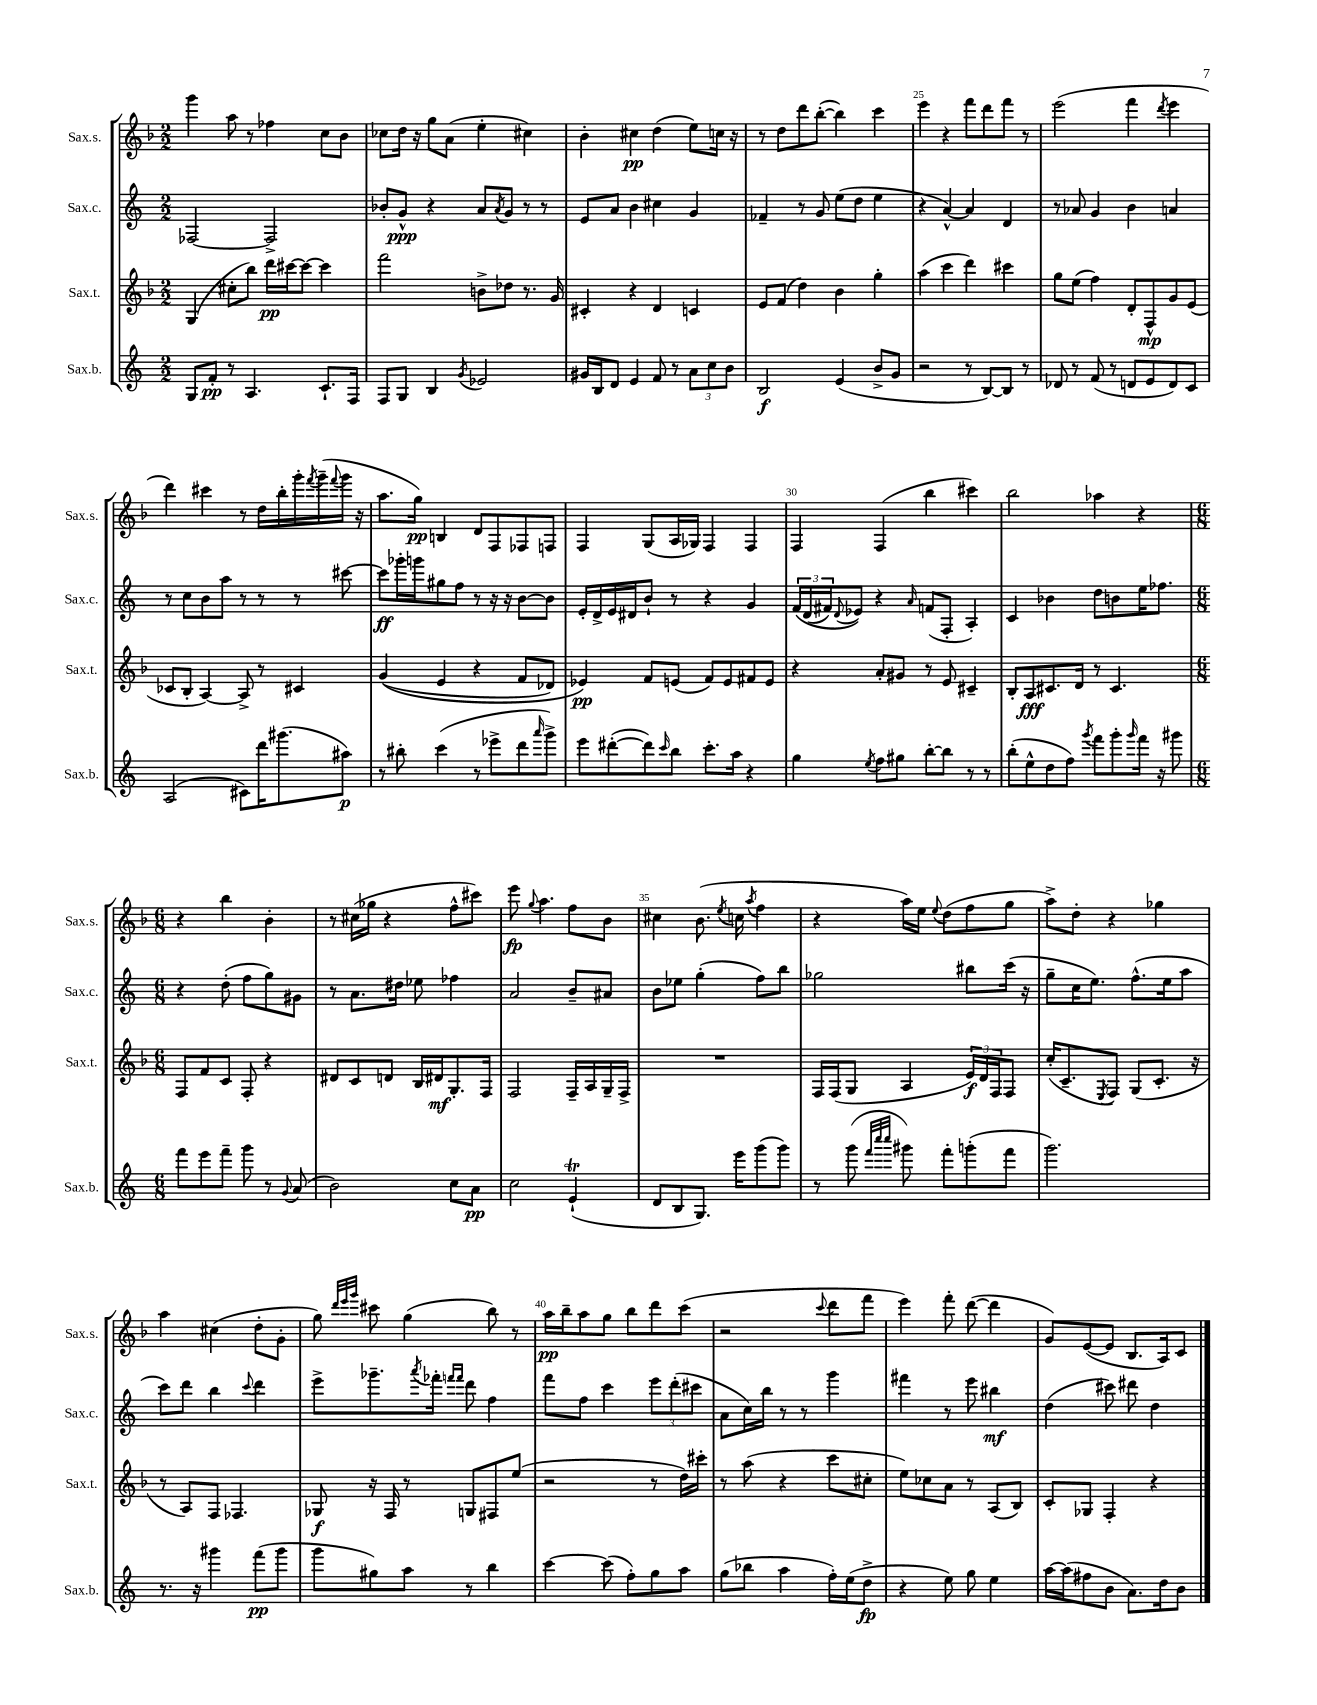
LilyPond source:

<<
\new StaffGroup <<
\new Staff = "s0" \with { instrumentName = "Sax.s." shortInstrumentName = "Sax.s." } {
    \clef treble \key f \major \numericTimeSignature \time 2/2
    g'''4 a''8 r8 fes''4 c''8 bes'8 |
    ces''8 d''16 r16 g''8 a'8( e''4-. cis''4) |
    bes'4-. cis''4\pp d''4( e''8) c''16 r16 |
    r8 d''8 d'''8 bes''8~-.( bes''4) c'''4 |
    e'''4 r4 f'''8 d'''8 f'''8 r8 |
    e'''2( f'''4 \acciaccatura { d'''8 } e'''4 |
    d'''4) cis'''4 r8 d''16 bes''16-. g'''16-. \acciaccatura { f'''8 } g'''16--( \appoggiatura { f'''8 } g'''16 r16 |
    a''8. g''16\pp) b4 d'8 f8 fes8 f8 |
    f4 g8( a16 ges16) f4 f4 |
    f4 f4( bes''4 cis'''4) |
    bes''2 aes''4 r4 |
    \numericTimeSignature \time 6/8 r4 bes''4 bes'4-. |
    r8 cis''16( ges''16 r4 f''8-^ cis'''8) |
    e'''8\fp \appoggiatura { g''8 } a''4. f''8 bes'8 |
    cis''4 bes'8.( \acciaccatura { e''8 } c''16 \acciaccatura { a''8 } f''4 |
    r4 a''16) e''16 \appoggiatura { e''8 } d''8( f''8 g''8 |
    a''8->) d''8-. r4 ges''4 |
    a''4 cis''4( d''8-. g'8-. |
    g''8) \grace { d'''32 e'''32 g'''32 } cis'''8 g''4( bes''8) r8 |
    a''16\pp bes''16-- a''8 g''8 bes''8 d'''8 c'''8( |
    r2 \appoggiatura { c'''8 } d'''8 f'''8 |
    e'''4) f'''8-. d'''8~( d'''4 |
    g'8) e'8~( e'8 bes8. a16) c'8 \bar "|." |
}
\new Staff = "s1" \with { instrumentName = "Sax.c." shortInstrumentName = "Sax.c." } {
    \clef treble \key c \major \numericTimeSignature \time 2/2
    fes2~ fes2-> |
    bes'8-. g'8-^\ppp r4 a'8 \acciaccatura { a'8 } g'8 r8 r8 |
    e'8 a'8 b'4 cis''4 g'4 |
    fes'4-- r8 g'8 e''8( d''8 e''4 |
    r4 a'4~-^) a'4 d'4 |
    r8 aes'8 g'4 b'4 a'4 |
    r8 c''8 b'8 a''8 r8 r8 r8 cis'''8~ |
    cis'''8\ff ges'''16-. g'''16 gis''8 f''8 r8 r16 r16 b'8~ b'8 |
    e'16-. d'16-> e'16 dis'16 b'8-! r8 r4 g'4 |
    \tuplet 3/2 { f'16\( d'16( fis'16) } \appoggiatura { d'8 } ees'8\) r4 \grace { a'16 } f'8( f8-. a4-.) |
    c'4 bes'4 d''8 b'8 e''16 fes''8. |
    \numericTimeSignature \time 6/8 r4 d''8-.( f''8 g''8) gis'8 |
    r8 a'8. dis''16 ees''8 fes''4 |
    a'2 b'8-- ais'8 |
    b'8 ees''8 g''4-.( f''8) b''8 |
    ges''2 bis''8 c'''16( r16 |
    g''8-- c''16 e''8.) f''8.-^( e''16 a''8 |
    c'''8) d'''8 b''4 \appoggiatura { c'''8 } d'''4 |
    e'''8-> ges'''8.-- \acciaccatura { a'''8 } fes'''16-. \grace { f'''16 f'''16 } d'''8 f''4 |
    f'''8 f''8 c'''4 \tuplet 3/2 { e'''8 d'''8-.( cis'''8 } |
    a'8 c''16) b''16 r8 r8 g'''4 |
    fis'''4 r8 e'''8 bis''4\mf |
    d''4( cis'''8) dis'''8 d''4 \bar "|." |
}
\new Staff = "s2" \with { instrumentName = "Sax.t." shortInstrumentName = "Sax.t." } {
    \clef treble \key f \major \numericTimeSignature \time 2/2
    g4( cis''8-. bes''8) d'''16\pp cis'''16~ cis'''8~ cis'''4 |
    f'''2 b'8-> des''8 r8. g'16 |
    cis'4-. r4 d'4 c'4 |
    e'8 f'8( d''4) bes'4 g''4-. |
    a''4( c'''4 d'''4) cis'''4 |
    g''8 e''8( f''4) d'8-. f8-^\mp g'8 e'8( |
    ces'8 bes8-. a4~) a8-> r8 cis'4 |
    g'4(\( e'4 r4 f'8 des'8) |
    ees'4\pp\) f'8 e'8( f'8) e'8 fis'8 e'8 |
    r4 a'8-. gis'8 r8 e'8 cis'4-- |
    bes8-. a8\fff cis'8. d'16 r8 cis'4. |
    \numericTimeSignature \time 6/8 f8 f'8 c'8 f8-. r4 |
    dis'8 c'8 d'8 bes16 dis'16\mf g8.-. f16 |
    f2 f16-- a16 g16-- f16-> |
    R2. |
    f16 f16( g8 a4 \tuplet 3/2 { e'16\f) d'16 f16 } f8 |
    c''16-.( c'8.-- \acciaccatura { e8 } f8) g8( c'8.-. r16 |
    r8 a8) f8 fes4. |
    ges8\f r16 f16 r8 g8 fis8 e''8( |
    r2 r8 d''16) cis'''16-. |
    r8 a''8( r4 c'''8 cis''8-. |
    e''8) ces''8 a'8 r8 a8( bes8) |
    c'8-. ges8 f4-. r4 \bar "|." |
}
\new Staff = "s3" \with { instrumentName = "Sax.b." shortInstrumentName = "Sax.b." } {
    \clef treble \key c \major \numericTimeSignature \time 2/2
    g8 f'8-.\pp r8 a4. c'8.-! f16 |
    f8 g8 b4 \acciaccatura { g'8 } ees'2 |
    gis'16 b16 d'8 e'4 f'8 r8 \tuplet 3/2 { a'8 c''8 b'8 } |
    b2\f e'4( b'8-> g'8 |
    r2 r8 b8~) b8 r8 |
    des'8 r8 f'8( r8 d'8 e'8 d'8) c'8 |
    a2( cis'8) d'''16 gis'''8.( ais''8\p) |
    r8 bis''8-. c'''4( r8 ees'''8-> d'''8 \grace { a'''16 } g'''8->) |
    e'''8 dis'''8~-.( dis'''8) \grace { c'''16 } b''8 c'''8.-. a''16 r4 |
    g''4 \acciaccatura { e''8 } f''8 gis''8 b''8~-. b''8 r8 r8 |
    b''8-.( e''8-^ d''8 f''8) \acciaccatura { g'''8 } f'''8 g'''8-. \grace { g'''16 } f'''16 r16 gis'''8 |
    \numericTimeSignature \time 6/8 f'''8 e'''8 f'''8-- g'''8 r8 \appoggiatura { g'8 } a'8( |
    b'2) c''8 a'8\pp |
    c''2 e'4-!\trill( |
    d'8 b8 g8.) e'''16 g'''8( g'''8) |
    r8 g'''8( \grace { f'''32 c''''32 c''''32 } gis'''8) f'''8-. g'''8-.( f'''8 |
    g'''2.) |
    r8. r16 gis'''4 f'''8\pp( gis'''8 |
    g'''8 gis''8) a''8 r8 b''4 |
    c'''4~ c'''8( f''8-.) g''8 a''8 |
    g''8( bes''8 a''4 f''16-.) e''16( d''8->\fp |
    r4 e''8) g''8 e''4 |
    a''16~ a''16( fis''8 b'8 a'8.) d''16 b'8 \bar "|." |
}
>>
>>
\layout { \context { \Score currentBarNumber = #21 \override BarNumber.break-visibility = ##(#f #t #t) barNumberVisibility = #(every-nth-bar-number-visible 5) } }
